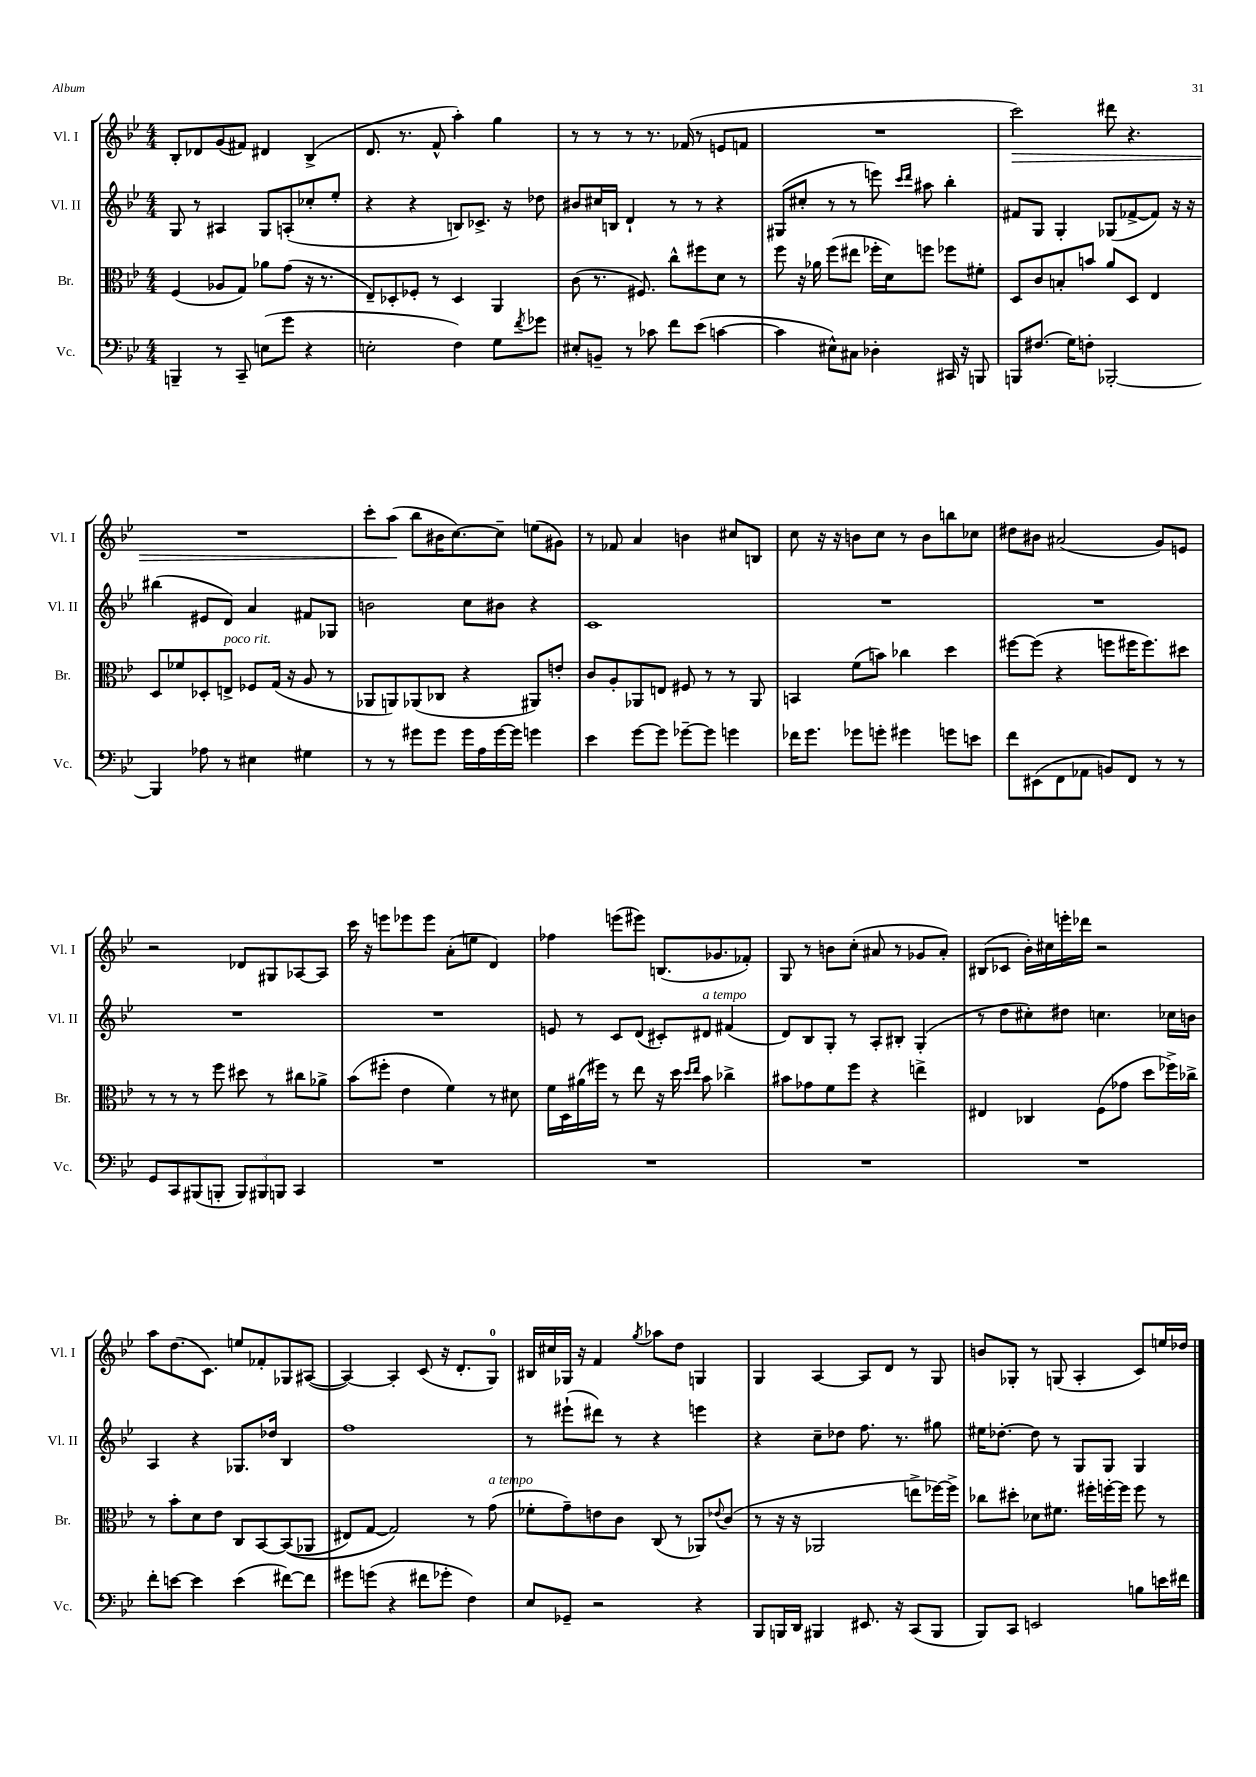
<<
\new StaffGroup <<
\new Staff = "s0" \with { instrumentName = "Vl. I" shortInstrumentName = "Vl. I" } {
    \clef treble \key bes \major \numericTimeSignature \time 4/4
    bes8-. des'8 g'8( fis'8) dis'4 bes4->( |
    d'8. r8. f'8-^ a''4-.) g''4 |
    r8 r8 r8 r8. fes'16( r8 e'8 f'8 |
    R1 |
    c'''2\>) dis'''8 r4. |
    R1 |
    c'''8-. a''8\!( bes''8 bis'16 c''8.~) c''8-- e''8( gis'8) |
    r8 fes'8 a'4 b'4 cis''8 b8 |
    c''8 r16 r16 b'8 c''8 r8 b'8 b''8 ces''8 |
    dis''8 bis'8 ais'2( g'8) e'8 |
    r2 des'8 gis8 aes8~ aes8 |
    c'''16 r16 e'''8 ees'''8 ees'''8 a'8-.( e''8 d'4) |
    fes''4 e'''8( eis'''8) b8.( ges'8. fes'8-.) |
    g8 r8 b'8 c''8-.( ais'8 r8 ges'8 ais'8-.) |
    bis8( ces'8 bes'16-.) cis''16 e'''16-. des'''16 r2 |
    a''8 d''8.( c'8.) e''8 fes'8-. ges8 ais8~( |
    ais4~) ais4-. c'8( r16 d'8.-. g8-0) |
    bis16 cis''16 ges16 r16 f'4 \acciaccatura { g''8 } aes''8 d''8 g4 |
    g4 a4~ a8 d'8 r8 g8 |
    b'8 ges8-. r8 g8( a4-. c'8) e''16 des''16 \bar "|." |
}
\new Staff = "s1" \with { instrumentName = "Vl. II" shortInstrumentName = "Vl. II" } {
    \clef treble \key bes \major \numericTimeSignature \time 4/4
    g8 r8 ais4 g8 a8-.( ces''8-. ees''8-. |
    r4 r4 b8) ces'8.-> r16 des''8 |
    bis'8 cis''16 b16 d'4-! r8 r8 r4 |
    gis8( cis''8-. r8 r8 e'''8) \grace { c'''16 d'''16 } ais''8 bes''4-. |
    fis'8 g8 g4-. ges8( fes'8~-> fes'8) r16 r16 |
    bis''4( eis'8 d'8) a'4 fis'8 ges8 |
    b'2 c''8 bis'8 r4 |
    c'1 |
    R1 |
    R1 |
    R1 |
    R1 |
    e'8 r8 c'8 d'8( cis'8-.) dis'8^\markup { \italic "a tempo" } fis'4( |
    d'8) bes8 g8-. r8 a8-. bis8-. g4-.( |
    r8 d''8 cis''8-.) dis''8 c''4. ces''16 b'16 |
    a4 r4 ges8. des''16 bes4 |
    f''1 |
    r8 eis'''8-!( dis'''8) r8 r4 e'''4 |
    r4 c''8-- des''8 f''8. r8. gis''8 |
    eis''16 des''8.~-. des''8 r8 g8 g8 g4 \bar "|." |
}
\new Staff = "s2" \with { instrumentName = "Br." shortInstrumentName = "Br." } {
    \clef alto \key bes \major \numericTimeSignature \time 4/4
    f4( aes8 g8) aes'8 g'8( r16 r8. |
    ees8--) des8-. fes8-. r8 des4 a,4 |
    c'8( r8. fis8.) c''8-^ fis''8 d'8 r8 |
    f''8 r16 aes'16 f''8( eis''8 fes''16-. d'16) f''8 fes''8 fis'8-. |
    d8 c'8 b8-. b'8 a'8 d8 ees4 |
    d8 fes'8 des8-. e8->^\markup { \italic "poco rit." } fes8 g16( r16 a8 r8 |
    aes,8 a,8) aes,8( ces8 r4 ais,8) e'8-. |
    c'8 a8-. aes,8 e8 fis8 r8 r8 aes,8 |
    b,4 f'8( b'8) ces''4 d''4 |
    fis''8~ fis''8( r4 f''8 fis''16 fis''8.) dis''8 |
    r8 r8 r8 f''8 dis''8 r8 cis''8 aes'8-> |
    bes'8( fis''8-. ees'4 f'4) r8 dis'8 |
    f'16 d16 ais'16( fis''16) r8 ees''8 r16 d''16 \grace { d''16 ees''16 } bes'8 ces''4-> |
    bis'8 ges'8 f'8 f''8 r4 e''4-> |
    eis4 ces4 f8( ges'8 d''8 fes''16->) ces''16-> |
    r8 bes'8-. d'8 ees'8 c8 bes,8~ bes,8(\( aes,8 |
    eis8) g8~ g2\) r8 g'8^\markup { \italic "a tempo" }( |
    fes'8-. g'8--) e'8 c'8 c8( r8 aes,8) \appoggiatura { ees'8 } c'8( |
    r8 r16 r16 aes,2 e''8-> fes''16~) fes''16-> |
    ces''8 dis''8-. des'8 fis'8. fis''16-. f''16~-. f''16 f''8 r8 \bar "|." |
}
\new Staff = "s3" \with { instrumentName = "Vc." shortInstrumentName = "Vc." } {
    \clef bass \key bes \major \numericTimeSignature \time 4/4
    b,,4-- r8 c,8-- e8( g'8 r4 |
    e2-. f4) g8 \acciaccatura { f'8 } ges'8 |
    eis8-. b,8-- r8 ces'8 f'8 ees'8( c'4~ |
    c'4 eis8-^) cis8 des4-. cis,16 r16 b,,8 |
    b,,8 fis8.( g16) f8-. bes,,2~-. |
    bes,,4 aes8 r8 eis4 gis4 |
    r8 r8 gis'8 gis'8 gis'16 a16 gis'16~ gis'16 g'4 |
    ees'4 g'8~ g'8 ges'8~-- ges'8 g'4 |
    fes'16 g'8. ges'8 g'8-. gis'4 g'8 e'8 |
    f'8 eis,8( f,8 aes,8 b,8) f,8 r8 r8 |
    g,8 c,8 bis,,8( b,,8-. \tuplet 3/2 { b,,8) bis,,8 b,,8 } c,4 |
    R1 |
    R1 |
    R1 |
    R1 |
    f'8-. e'8~ e'4 e'4( fis'8~) fis'8 |
    gis'8 g'8( r4 fis'8 ges'8-. f4) |
    ees8 ges,8-- r2 r4 |
    bes,,8 b,,16 d,16 bis,,4 eis,8. r16 c,8( bis,,8 |
    bes,,8) c,8 e,2 b8 e'16 fis'16 \bar "|." |
}
>>
>>
\layout { \context { \Score \remove "Bar_number_engraver" } }
